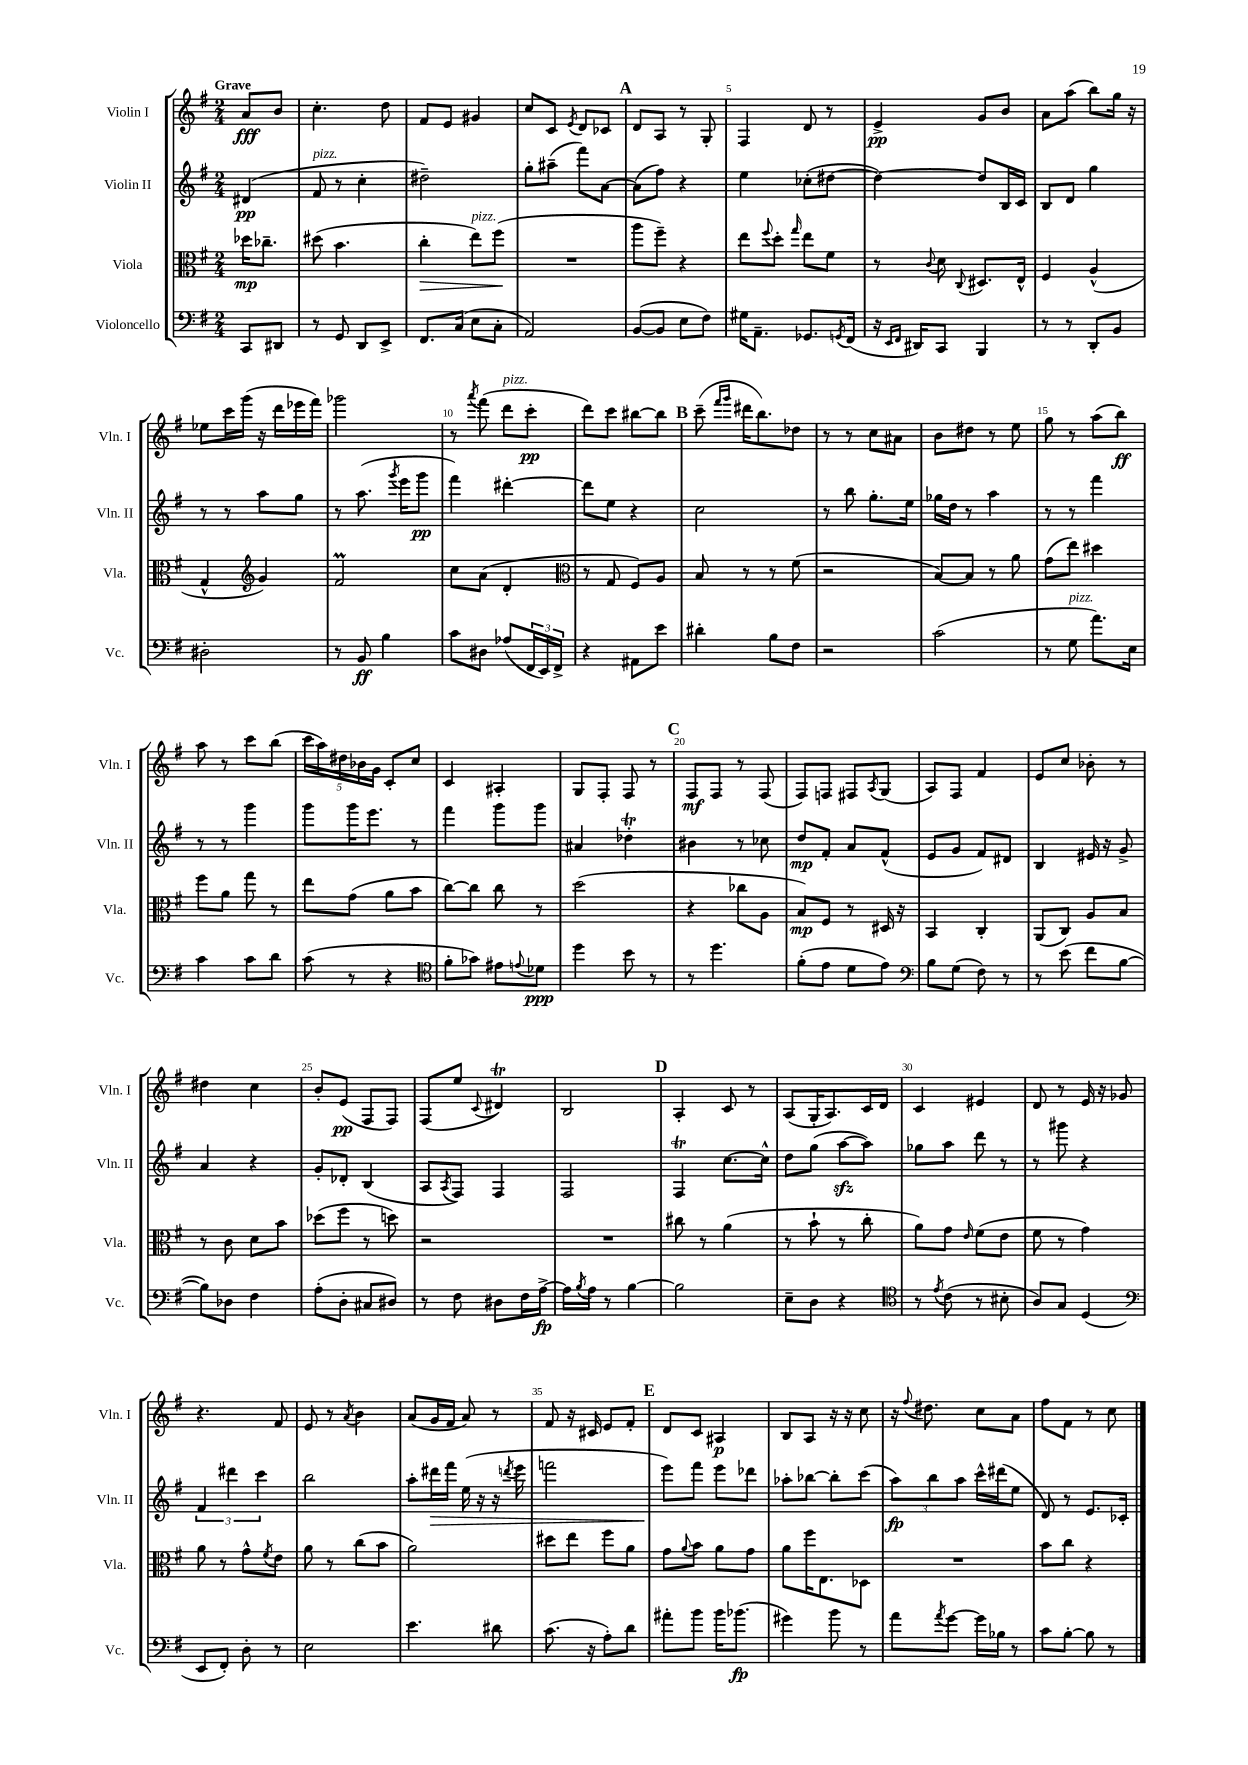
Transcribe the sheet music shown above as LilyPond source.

<<
\new StaffGroup <<
\new Staff = "s0" \with { instrumentName = "Violin I" shortInstrumentName = "Vln. I" } {
    \clef treble \key g \major \numericTimeSignature \time 2/4 \partial 4 \tempo "Grave"
    a'8\fff b'8 |
    c''4.-. d''8 |
    fis'8 e'8 gis'4 |
    c''8 c'8 \acciaccatura { e'8 } d'8 ces'8 |
    \mark \markup { \bold "A" } d'8 a8 r8 g8-. |
    fis4 d'8 r8 |
    e'4->\pp g'8 b'8 |
    a'8 a''8( b''8) g''16 r16 |
    ees''8 c'''16 g'''16( r16 d'''16 ees'''16 fis'''16) |
    ges'''2 |
    r8 \acciaccatura { a'''8 } fis'''8( d'''8^\markup { \italic "pizz." } c'''8-.\pp |
    d'''8) c'''8 bis''8~ bis''8 |
    \mark \markup { \bold "B" } c'''8--( \grace { fis'''16 g'''16 } dis'''16 b''8.) des''8 |
    r8 r8 c''8 ais'8 |
    b'8 dis''8 r8 e''8 |
    g''8 r8 a''8( b''8\ff) |
    a''8 r8 c'''8 b''8( |
    \tuplet 5/4 { c'''16 a''16) dis''16 bes'16 g'16 } c'8-. c''8 |
    c'4 ais4-. |
    g8 fis8-. fis8 r8 |
    \mark \markup { \bold "C" } fis8\mf fis8 r8 fis8( |
    fis8) f8 fis8 \acciaccatura { a8 } g8( |
    a8) fis8 fis'4 |
    e'8 c''8 bes'8-. r8 |
    dis''4 c''4 |
    b'8-. e'8\pp( fis8 fis8) |
    fis8( e''8 \appoggiatura { c'8 } dis'4\trill) |
    b2 |
    \mark \markup { \bold "D" } a4-. c'8 r8 |
    a8( g16-. a8.) c'16 d'16 |
    c'4 eis'4 |
    d'8 r8 e'16 r16 ges'8 |
    r4. fis'8 |
    e'8 r8 \acciaccatura { a'8 } b'4 |
    a'8( g'16 fis'16 a'8) r8 |
    fis'8 r16 cis'16 e'8 fis'8-. |
    \mark \markup { \bold "E" } d'8 c'8 ais4\p |
    b8 a8 r16 r16 c''8 |
    r16 \appoggiatura { fis''8 } dis''8. c''8 a'8 |
    fis''8 fis'8 r8 c''8 \bar "|." |
}
\new Staff = "s1" \with { instrumentName = "Violin II" shortInstrumentName = "Vln. II" } {
    \clef treble \key g \major \numericTimeSignature \time 2/4 \partial 4
    dis'4\pp( |
    fis'8^\markup { \italic "pizz." } r8 c''4-. |
    dis''2--) |
    g''8-. ais''8--( fis'''8) a'8~ |
    \mark \markup { \bold "A" } a'8( fis''8) r4 |
    e''4 ces''8-.( dis''8~ |
    dis''4~) dis''8 b16 c'16 |
    b8 d'8 g''4 |
    r8 r8 a''8 g''8 |
    r8 a''8.( \acciaccatura { g'''8 } e'''16 g'''8\pp |
    fis'''4) dis'''4~-. |
    dis'''8 e''8 r4 |
    \mark \markup { \bold "B" } c''2 |
    r8 b''8 g''8.-. e''16 |
    ges''16 d''16 r8 a''4 |
    r8 r8 fis'''4 |
    r8 r8 g'''4 |
    g'''8 g'''16 e'''8. r8 |
    fis'''4 g'''8 g'''8 |
    ais'4 des''4-.\trill |
    \mark \markup { \bold "C" } bis'4 r8 ces''8 |
    d''8\mp fis'8-. a'8 fis'8-^( |
    e'8 g'8 fis'8) dis'8 |
    b4 eis'16 r16 g'8-> |
    a'4 r4 |
    g'8-. des'8-. b4( |
    a8 \acciaccatura { a8 } fis8) fis4 |
    fis2 |
    \mark \markup { \bold "D" } fis4\trill c''8.~ c''16-^ |
    d''8 g''8( a''8~\sfz a''8) |
    ges''8 a''8 d'''8 r8 |
    r8 gis'''8 r4 |
    \tuplet 3/2 { fis'4 dis'''4 c'''4 } |
    b''2 |
    a''8-. dis'''16\> fis'''16 e''16( r16 r16 \acciaccatura { d'''8 } e'''16 |
    f'''2 |
    \mark \markup { \bold "E" } e'''8\!) fis'''8 e'''8 des'''8 |
    aes''8-. bes''8~ bes''8-. c'''8( |
    \tuplet 3/2 { a''8\fp) b''8 a''8 } c'''16-^ dis'''16( e''8 |
    d'8) r8 e'8. ces'16-. \bar "|." |
}
\new Staff = "s2" \with { instrumentName = "Viola" shortInstrumentName = "Vla." } {
    \clef alto \key g \major \numericTimeSignature \time 2/4 \partial 4
    des''16\mp ces''8.-- |
    dis''8( b'4. |
    c''4-.\> e''8^\markup { \italic "pizz." }) fis''8\!( |
    R2 |
    \mark \markup { \bold "A" } a''8 fis''8--) r4 |
    e''8 \appoggiatura { fis''8 } d''8-. \grace { g''16 } e''8 fis'8 |
    r8 \appoggiatura { c'8 } d'8 \appoggiatura { c8 } dis8. e16-^ |
    fis4 a4-^( |
    g4-^ \clef treble g'4) |
    fis'2\prall |
    c''8 a'8( d'4-. |
    \clef alto r8 g8 fis8) a8 |
    \mark \markup { \bold "B" } b8 r8 r8 fis'8( |
    r2 |
    b8~) b8 r8 a'8 |
    g'8( e''8) dis''4 |
    fis''8 a'8 g''8 r8 |
    e''8 g'8( a'8 b'8 |
    c''8~) c''8 c''8 r8 |
    d''2( |
    \mark \markup { \bold "C" } r4 ces''8 a8 |
    b8\mp) fis8 r8 dis16 r16 |
    b,4 c4-. |
    a,8( c8) a8 b8 |
    r8 c'8 d'8 b'8 |
    des''8( fis''8 r8 d''8) |
    r2 |
    R2 |
    \mark \markup { \bold "D" } cis''8 r8 a'4( |
    r8 b'8-! r8 c''8-. |
    a'8) g'8 \grace { e'16 } fis'8( e'8 |
    fis'8 r8 g'4) |
    a'8 r8 g'8-^ \acciaccatura { fis'8 } e'8 |
    a'8 r8 c''8( b'8 |
    a'2) |
    dis''8 e''8 fis''8 a'8 |
    \mark \markup { \bold "E" } g'8 \appoggiatura { a'8 } b'8 a'8 g'8 |
    a'8 fis''16 e8. des8 |
    R2 |
    b'8 c''8 r4 \bar "|." |
}
\new Staff = "s3" \with { instrumentName = "Violoncello" shortInstrumentName = "Vc." } {
    \clef bass \key g \major \numericTimeSignature \time 2/4 \partial 4
    c,8 dis,8 |
    r8 g,8 d,8 e,8-> |
    fis,8. c16( e8 c8-. |
    a,2) |
    \mark \markup { \bold "A" } b,8~( b,8 e8 fis8) |
    gis16 a,8.-- ges,8. \acciaccatura { g,8 } fis,16( |
    r16 \grace { e,16 fis,16 } dis,16) c,8 b,,4 |
    r8 r8 d,8-. b,8 |
    dis2-. |
    r8 b,8\ff b4 |
    c'8 dis8 aes8( \tuplet 3/2 { fis,16 e,16) fis,16-> } |
    r4 ais,8 e'8 |
    \mark \markup { \bold "B" } dis'4-. b8 fis8 |
    r2 |
    c'2( |
    r8 g8^\markup { \italic "pizz." } a'8.) e16 |
    c'4 c'8 d'8 |
    c'8( r8 r4 |
    \clef tenor fis'8-. ges'8) eis'8 \appoggiatura { e'8 } des'8\ppp |
    d''4 b'8 r8 |
    \mark \markup { \bold "C" } r8 d''4. |
    fis'8-.( e'8 d'8 e'8) |
    \clef bass b8 g8( fis8) r8 |
    r8 e'8( fis'8 b8~ |
    b8) des8 fis4 |
    a8-.( d8-. cis8 dis8) |
    r8 fis8 dis8 fis16 a16~->\fp |
    a16 \acciaccatura { b8 } a16 r8 b4~ |
    \mark \markup { \bold "D" } b2 |
    e8-- d8 r4 |
    \clef tenor r8 \acciaccatura { e'8 } c'8( r8 bis8-. |
    a8) g8 d4( |
    \clef bass e,8 fis,8-.) d8-. r8 |
    e2 |
    e'4. dis'8 |
    c'8.( r16 a8-.) d'8 |
    \mark \markup { \bold "E" } ais'8-. b'8 b'16 bes'8.\fp( |
    gis'4) b'8 r8 |
    a'8 \acciaccatura { a'8 } g'8~ g'16 bes16 r8 |
    c'8 b8~-. b8 r8 \bar "|." |
}
>>
>>
\layout { \context { \Score \override BarNumber.break-visibility = ##(#f #t #t) barNumberVisibility = #(every-nth-bar-number-visible 5) } }
